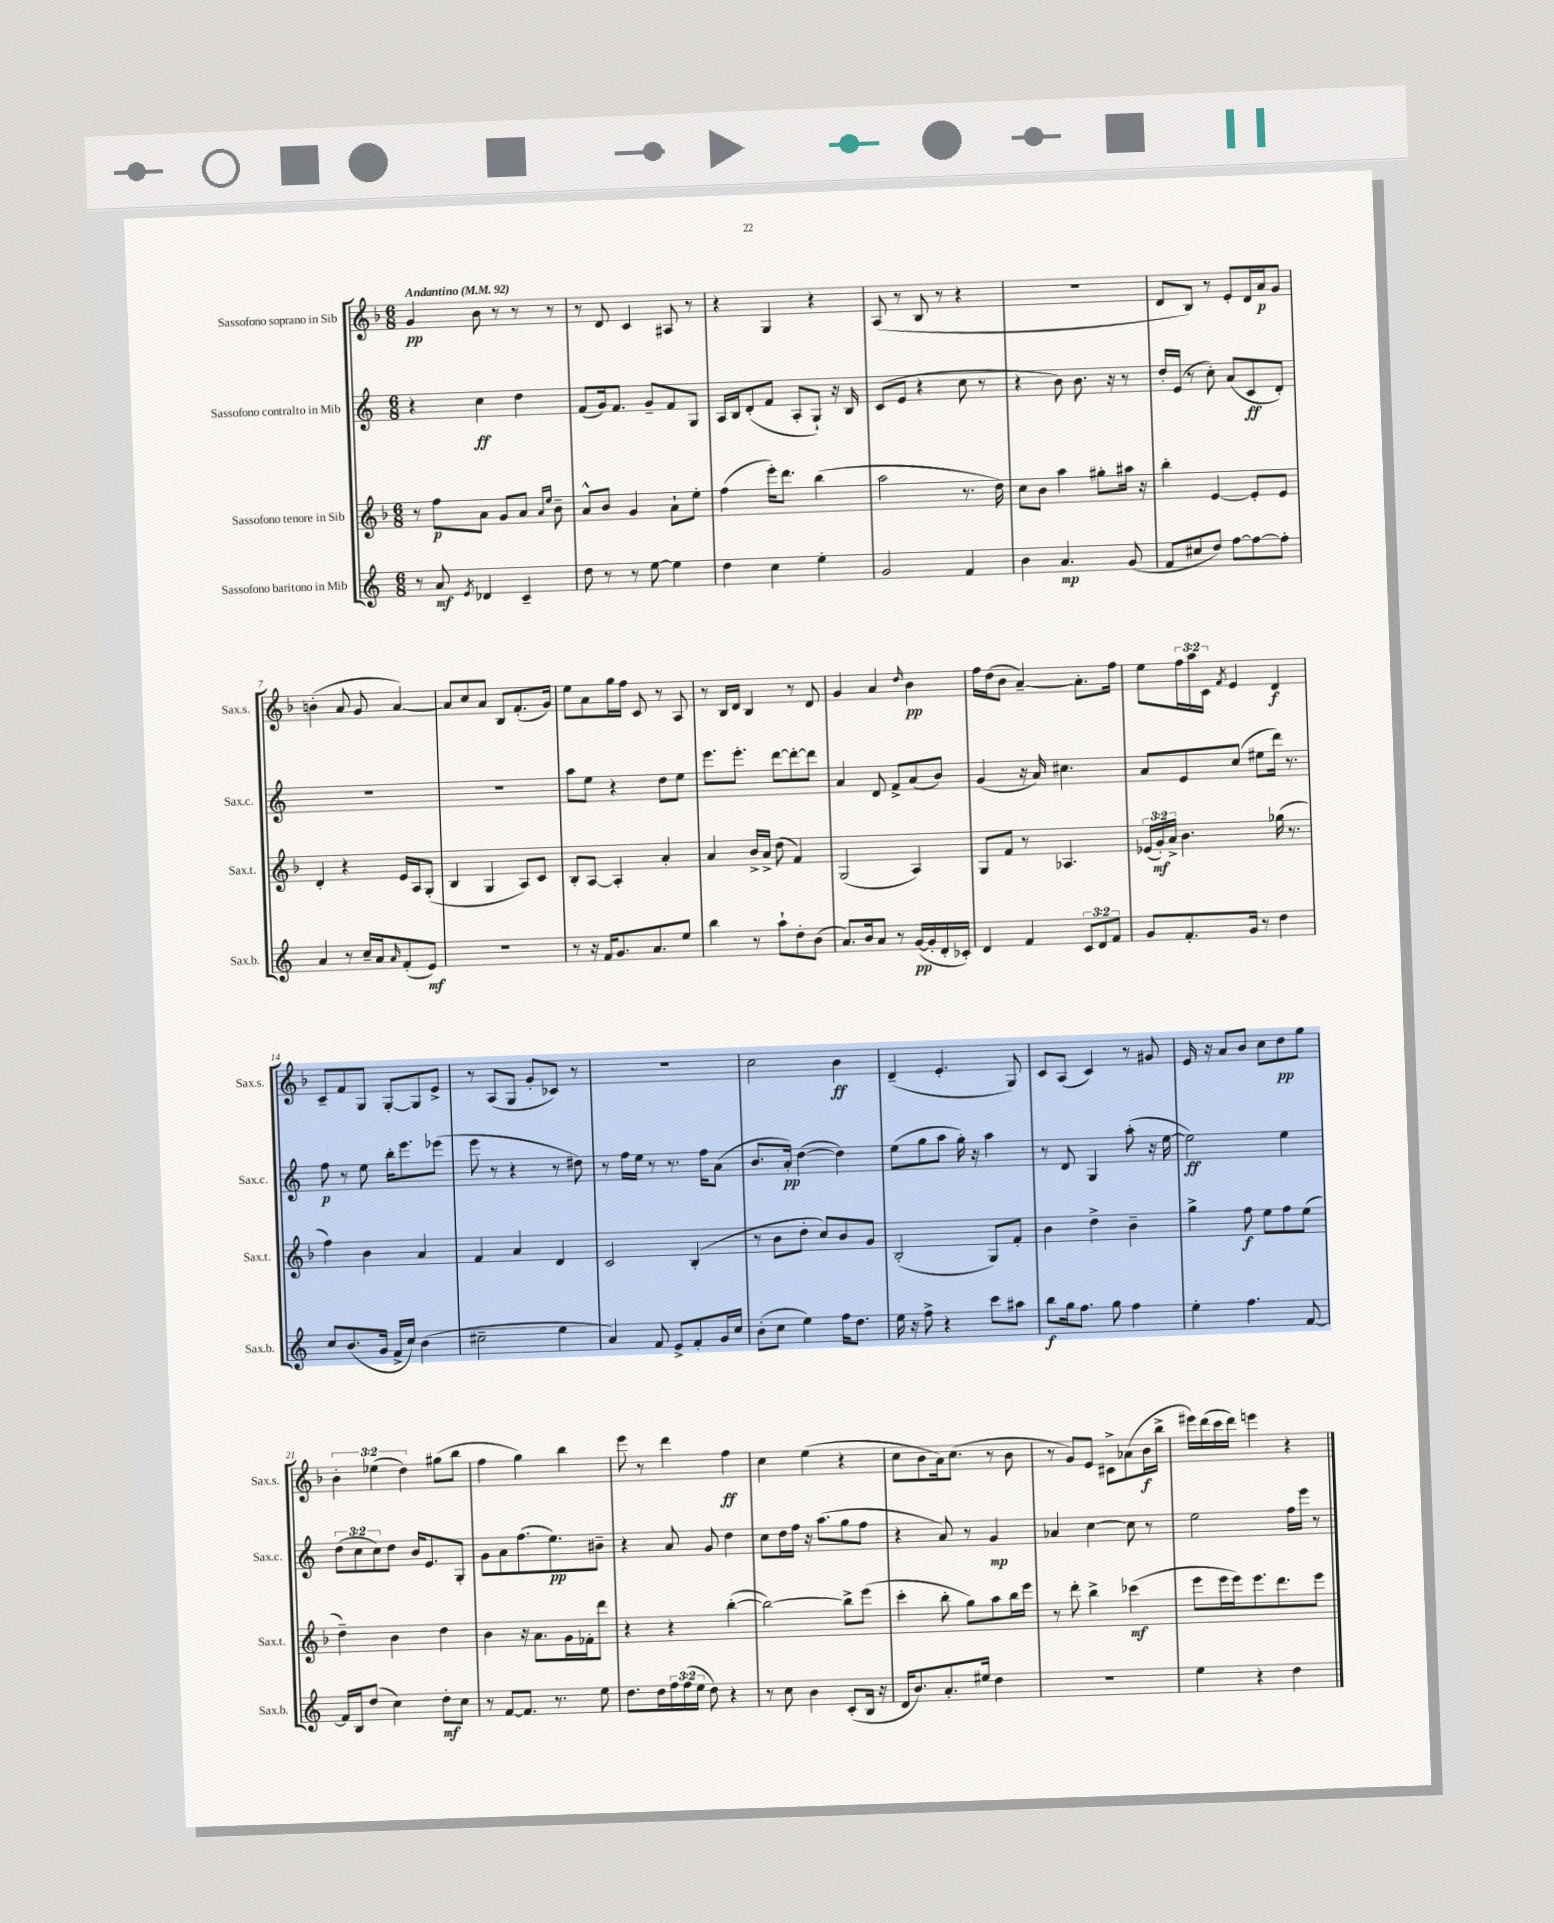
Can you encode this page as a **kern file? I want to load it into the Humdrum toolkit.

**kern	**kern	**kern	**kern
*staff4	*staff3	*staff2	*staff1
*clefG2	*clefG2	*clefG2	*clefG2
*k[]	*k[b-]	*k[]	*k[b-]
*M6/8	*M6/8	*M6/8	*M6/8
*MM92	*MM92	*MM92	*MM92
8r	8r	4r	4g/
8a/	8ff\L	.	.
8qe/	.	.	.
4d-/	8a\J	4cc\	8b-\
.	8g/L	.	8r
4c~/	8a/J	4dd\	8r
.	16qqa/LL	.	.
.	16qqee/JJ	.	.
.	8b-~\	.	8r
=	=	=	=
8dd\	8a^^/L	(8f/L	8r
8r	8b-/J	16g/k)	8d/
.	.	8.f/J	.
8r	4g/	.	4c/
[8ee\	.	8g~/L	.
4ee\]	8a`\L	8f/	8A#/
.	8ee'\J	8G/J	8r
=	=	=	=
4dd\	(4ff\	16A/LL	4r
.	.	16B/J	.
.	.	(8d'/	.
4cc\	16eee'\LK)	8f/J	4G/
.	8.ddd\J	.	.
.	.	8A'/L	.
4ee'\	(4bb-\	8G`/J)	4r
.	.	16r	.
.	.	16B/	.
=	=	=	=
2g/	2aa\	(8c/L	(8A/
.	.	8e/J	8r
.	.	4r	8B-/
.	.	.	8r
4f/	8.r	8cc\	4r
.	.	8r	.
.	16dd\)	.	.
=	=	=	=
4b\	8cc\L	4r	2.r
.	8b-\J	.	.
4.a/	4aa\	8b\)	.
.	.	8.b\	.
.	8gg#'\L	.	.
.	.	16r	.
(8g/	16aa#\Jk	8r	.
.	16r	.	.
=	=	=	=
8f/L	4bb-'\	16dd'/LL	8d/L
.	.	(16e/JJ	.
8cc#/	.	8r	8B-/J)
8dd/J)	[4e/	8cc'\)	8r
[8ff\L	.	(8a/L	8e'/L
8ff\_	8e'/]L	8c/	16d/L
.	.	.	16a/J
8ff'\]J	8e/J	8d'/J)	8g/J
=	=	=	=
4a/	4d'/	2.r	(4b'\
8r	4r	.	8a/
16cc~/LL	.	.	8g/
16a/J	.	.	.
16qqa/	.	.	.
(8f'/	16e/LL	.	[4a/)
.	16A/J	.	.
8e/J)	(8G'/J	.	.
=	=	=	=
2.r	4B-/	2.r	8a/]L
.	.	.	8cc/
.	4G/	.	8a/J
.	.	.	8B-/L
.	8A/L)	.	(8.f'/
.	8c/J	.	.
.	.	.	16g/Jk)
=	=	=	=
8r	8B-'/L	8aa\L	8ee\L
16r	[8A/J	8ee\J	8a\
16f/LK	.	.	.
8.g/	4A'/]	4r	16gg\L
.	.	.	16ff\JJ
.	.	.	8c/
8.a/	.	.	.
.	4a'/	8dd\L	8r
8ee/J	.	8ee\J	8A/
=	=	=	=
4bb\	4a/	8.eee\L	8r
.	.	.	16B-/LL
.	.	8.eee'\J	16d/JJ
8r	16b-^/LL	.	4B-/
.	16a^/JJ	.	.
8aa`\L	(8dd\	[8ddd\L	.
8dd'\	4f/)	8ddd'\_	8r
(8b\J	.	8ddd\]J	8d/
=	=	=	=
8.a/L)	(2G/	4a/	4g/
16b/k	.	.	.
8a/J	.	8d/	4a/
8r	.	8f^/L	.
.	.	.	16qqdd/
([16g/LL	4A/)	(8a/	4b-\
16g'/]	.	.	.
16d'/	.	8b/J)	.
16c-'/JJ)	.	.	.
=	=	=	=
4d/	8G/L	(4g/	16ff\LL
.	.	.	(16dd\J
.	8f/J	.	8b-\J
4f/	8r	16r	[4a~/)
.	.	16a/)	.
.	4.A-/	4.cc#\	.
12c/L	.	.	8.a'\]L
12d/	.	.	.
12f/J	.	.	.
.	.	.	16ff\Jk
=	=	=	=
8g/L	(24e-/LL	8a/L	8ee\L
.	24g'/)	.	.
.	24a^/JJ	.	.
8.f'/	4.b-\	8e/	24ff\L
.	.	.	24aa\
.	.	.	24c\JJ
.	.	.	8qf/
.	.	(8cc/J	4e/
16g/Jk	.	.	.
8r	.	8ee#\L	.
4dd\	(16gg-\	16ddd\Jk)	4d/
.	8.r	8.r	.
=	=	=	=
8cc/L	4ff\)	8ff\	8c~/L
(8.b/	.	8r	8f/
.	4b-\	8ee\	8G/J
16g/Jk	.	.	.
16f^/LL	.	16bb'\LK	[8G'/L
16cc/JJ)	.	8.eee\	.
(4b\	4a/	.	8G/]
.	.	(8eee-\J	8e^/J
=	=	=	=
2cc#~\	4f/	8eee\	8r
.	.	8r	(8A/L
.	4a/	4r	8G/J
.	.	.	8g'/L
4ee\	4d/	8r	8c-/J)
.	.	8dd#\)	8r
=	=	=	=
4a/)	2c/	8r	2.r
.	.	16ff\LL	.
.	.	16ee\JJ	.
8f/	.	8r	.
8e^/L	.	8.r	.
8f'/	(4B-'/	.	.
.	.	16ff\LK	.
16g/L	.	(8a\J	.
16cc/JJ	.	.	.
=	=	=	=
(8b'\L	8r	8.b/L	2cc\
8cc\J	8b-\L	.	.
.	.	16a'/Jk)	.
4ee\)	8dd'\J	([4dd\	.
.	8cc/L)	.	.
16ff\LK	8b-/	4dd\])	4b-\
8.dd\J	.	.	.
.	8g/J	.	.
=	=	=	=
16ee\	(2B-'/	(8ee\L	(4d~/
16r	.	.	.
8ff^\	.	8gg\	.
4r	.	8aa\J	4.e'/
.	.	16gg'\)	.
.	.	16r	.
8ccc\L	8G/L)	4aa\	.
8aa#\J	8f'/J	.	8G/)
=	=	=	=
8bb\L	4b-\	8r	8c/L
16gg\k	.	8d/	(8A/J
8.ff\J	.	.	.
.	4dd^\	4G/	4c/)
8gg\	.	.	.
4ff\	4b-~\	(8aa'\	8r
.	.	16r	8g#/
.	.	[16ee\	.
=	=	=	=
4ee'\	4gg^\	2ee\])	16e/
.	.	.	16r
.	.	.	8a/L
4.ff\	8ff\	.	8b-/J
.	8ee\L	.	8cc\L
.	8ff\	4ee\	8dd\
[8f/	(8ee\J	.	8gg\J
=	=	=	=
16f/]LL	4dd~\)	(12dd\L	6b-'\
16B/J	.	.	.
.	.	12cc\	.
(8dd/J	.	.	.
.	.	12cc\)	(6ee-\
4cc\)	4b-\	8dd\J	.
.	.	.	6dd\)
.	.	16b/LK	.
.	.	8.e/	.
8dd'\L	4dd\	.	(8gg#\L
8cc\J	.	8G'/J	8bb-\J
=	=	=	=
8r	4b-\	8g\L	4ff\
[8f/L	.	8a\	.
8.f/]J	16r	(8.ff\	4gg\)
.	8.a\L	.	.
8.r	.	8.ee\)	.
.	16g\L	.	4bb-\
.	16f-'\J	.	.
8ee\	8ddd\J	8b#~\J	.
=	=	=	=
8.dd\L	4r	4r	8eee\
.	.	.	8r
16dd\L	.	.	.
24ff\	4r	8a/	4ddd\
(24ff\	.	.	.
24ee\JJ	.	.	.
8dd\)	.	8g/	.
4r	([4bb-'\	4dd\	4ff\
=	=	=	=
8r	2bb-\_)	8cc\L	4cc\
8cc\	.	16dd\L	.
.	.	16ff\JJ	.
4b\	.	16r	(4ee\
.	.	(8.aa\L	.
(8c'/L	8bb-^\]L	8gg\	4r
16B/Jk	(8eee\J	8ff\J	.
16r	.	.	.
=	=	=	=
16d/LK	4ccc'\	4r	8cc\L
8.b/)	.	.	.
.	.	.	8b-\
8.a'/	8bb-'\	8a/)	16a\k)
.	.	.	(8.cc\J
.	8gg\L)	8r	.
16ee#/Jk	.	.	.
4dd\	8aa\	4g/	8r
.	16bb-\L	.	8b-\
.	16eee\JJ	.	.
=	=	=	=
2.r	8r	4a-/	8r
.	8ddd'\	.	8g/L)
.	4bb-^\	[4cc\	8e/J
.	.	.	8c#^\L
.	(4ccc-\	8cc\]	(8a-\
.	.	8r	16b-\L
.	.	.	16bb-^\JJ
=	=	=	=
4ee\	8eee\L	2ee\	16eee#\LL)
.	.	.	(16ddd\
.	16eee\L	.	16ccc\
.	16eee\J)	.	16ddd\JJ)
4r	8.eee\	.	4eee\
.	8.ddd\	.	.
4dd\	.	16ff\LL	4r
.	.	16eee\JJ	.
.	8eee\J	8r	.
==	==	==	==
*-	*-	*-	*-
